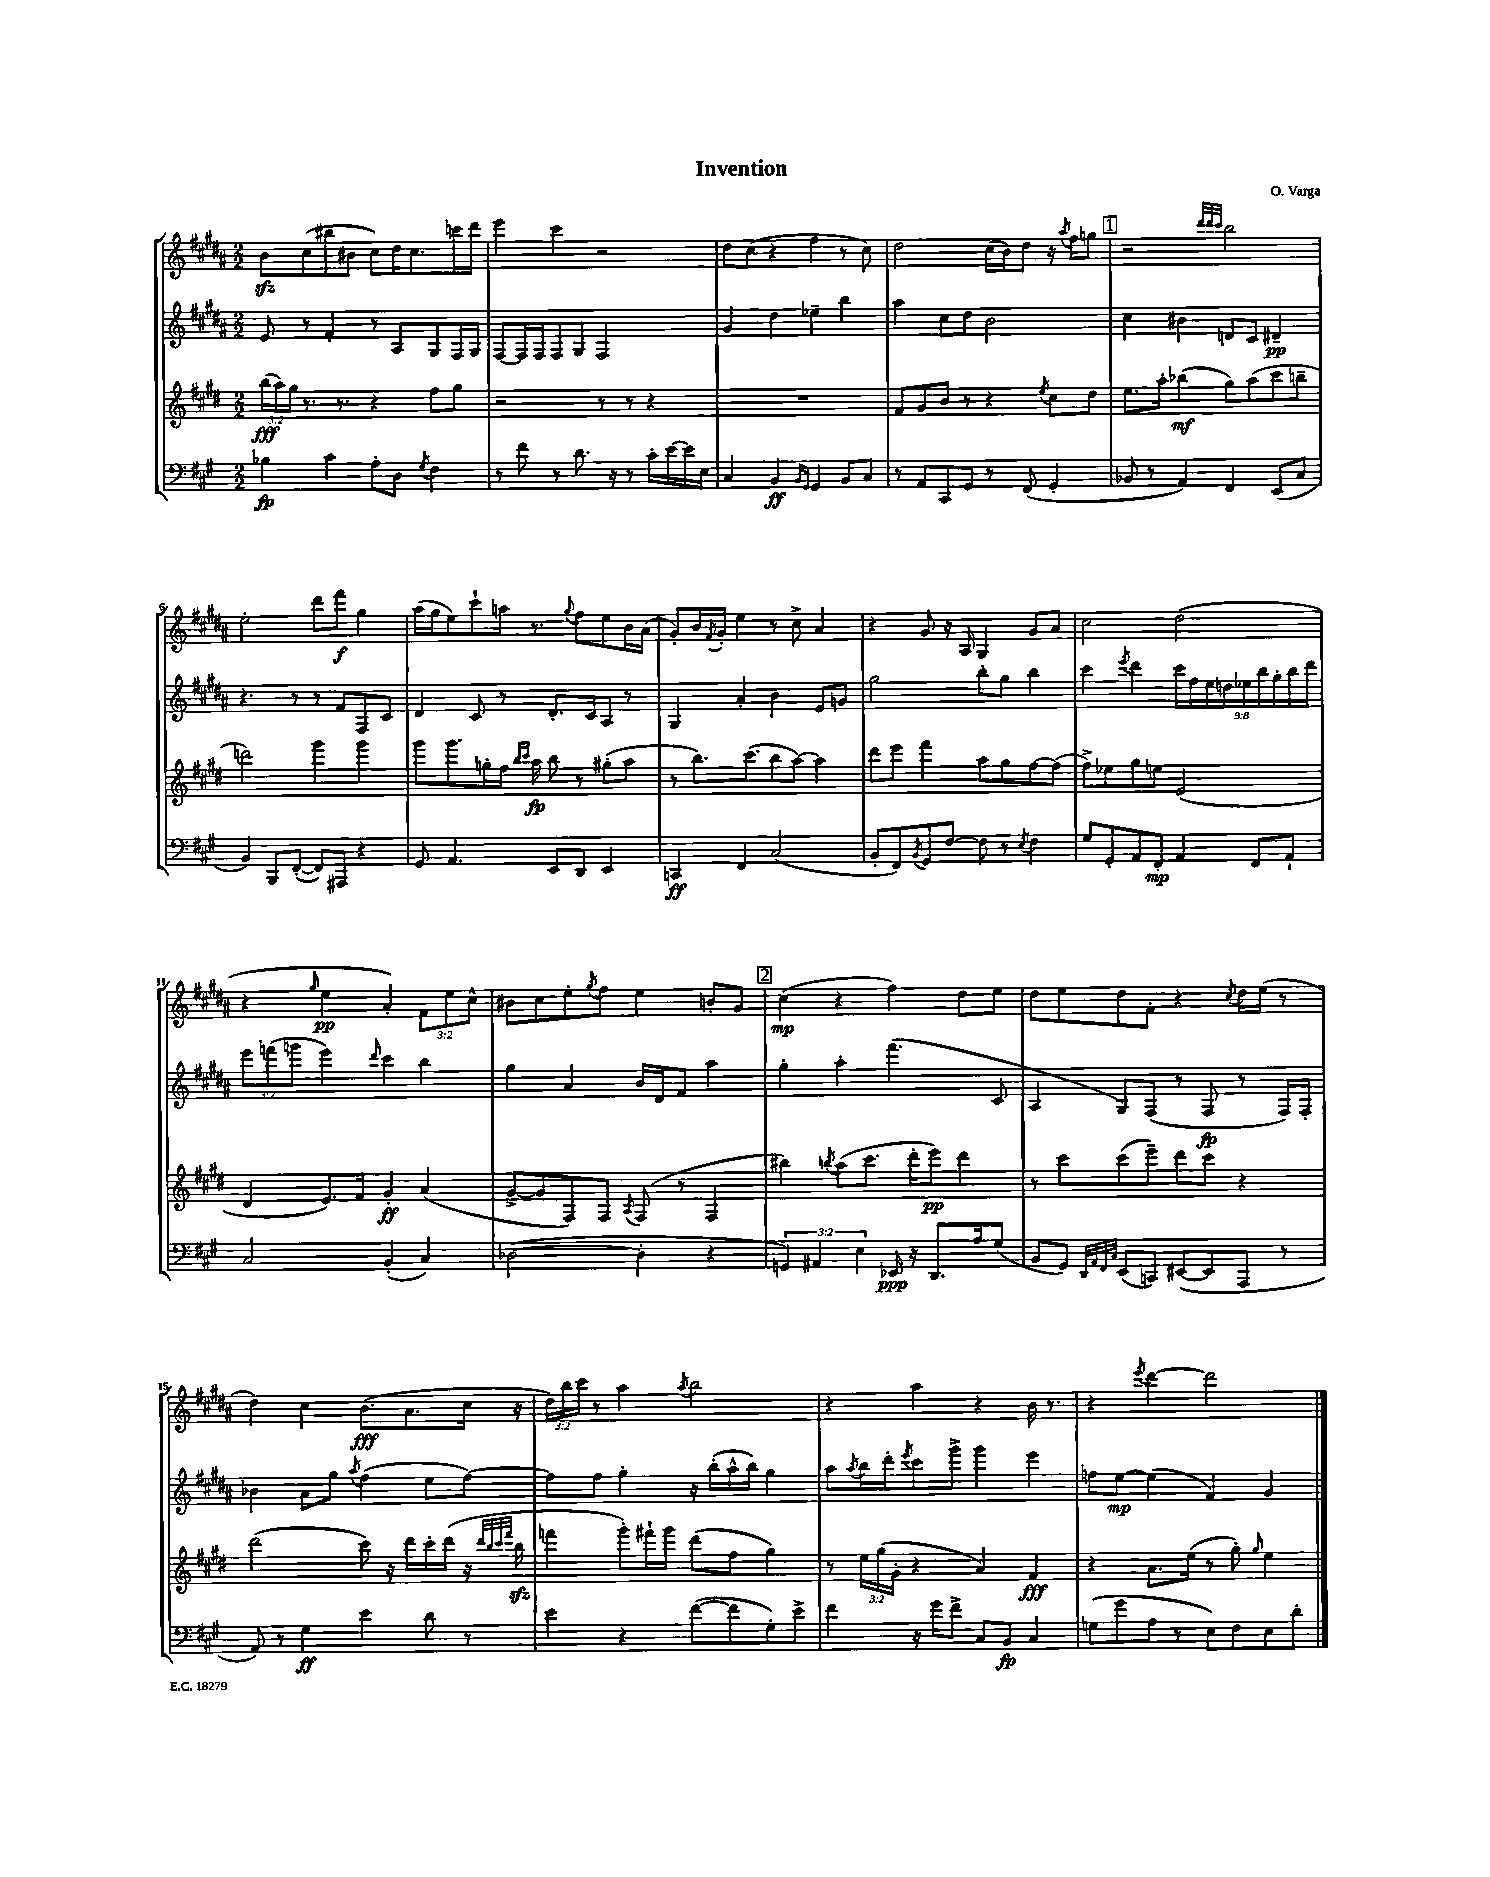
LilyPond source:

\header { title = "Invention" composer = "O. Varga" }
<<
\new StaffGroup <<
\new Staff = "s0" {
    \clef treble \key b \major \numericTimeSignature \time 2/2 \override Staff.TupletNumber.text = #tuplet-number::calc-fraction-text
    b'8\sfz cis''8( bis''8 bis'8 cis''8) dis''16 cis''8. c'''16 dis'''16 |
    e'''4 cis'''4 r2 |
    dis''8 cis''8( r4 fis''4 r8 cis''8) |
    dis''2 cis''16( b'16) dis''8 r16 \acciaccatura { ais''8 } fis''16 g''8 |
    \mark \markup { \box "1" } r2 \grace { dis'''32 dis'''32 cis'''32 } b''2 |
    e''2-. dis'''8 fis'''8\f gis''4 |
    ais''16( gis''16 e''8) cis'''8-! a''16 r8. \appoggiatura { gis''8 } fis''8 e''8 b'16 ais'16( |
    gis'8-.) b'16 \acciaccatura { fis'8 } gis'16-. e''4 r8 cis''8-> ais'4 |
    r4 gis'8 r16 ais16 gis4 gis'8 ais'8 |
    cis''2 dis''2( |
    r4 \grace { gis''16 } e''4\pp ais'4-.) \tuplet 3/2 { fis'8 e''8 cis''8-^ } |
    bis'8 cis''8 e''8-. \acciaccatura { gis''8 } fis''8 e''4 b'8-. gis'8 |
    \mark \markup { \box "2" } cis''4\mp( r4 fis''4) dis''8 e''8 |
    dis''8 e''8 dis''8 fis'8-. r4 \acciaccatura { cis''8 } dis''16 e''16( r8 |
    dis''4) cis''4 b'8.\fff( ais'8. cis''16 r16 |
    \tuplet 3/2 { dis''16) b''16 cis'''16 } r8 ais''4 \acciaccatura { ais''8 } b''2 |
    r4 ais''4 r4 b'16 r8. |
    r4 \acciaccatura { e'''8 } dis'''4~ dis'''2 \bar "|." |
}
\new Staff = "s1" {
    \clef treble \key b \major \numericTimeSignature \time 2/2 \override Staff.TupletNumber.text = #tuplet-number::calc-fraction-text
    e'8 r8 fis'4-. r8 ais8 gis8 fis16 gis16 |
    fis8~ fis16 fis16 fis8 gis8 fis2 |
    gis'4 dis''4 ees''4-- b''4 |
    ais''4 cis''8 dis''8 b'2 |
    \mark \markup { \box "1" } cis''4 bis'4 d'8 cis'8 dis'4--\pp |
    r4. r8 r8 fis'8 fis8 cis'8 |
    dis'4 cis'8 r8 dis'8.-. cis'16 ais8 r8 |
    gis4 ais'4-. b'4 e'8 g'8 |
    gis''2 b''8-. gis''8 b''4 |
    cis'''4 \acciaccatura { e'''8 } dis'''4 \tuplet 9/8 { cis'''16 fis''16 e''16 d''16 ees''16 b''16 gis''16-. b''16 dis'''16 } |
    \tuplet 3/2 { e'''8 f'''8( g'''8 } e'''4) \grace { dis'''16 } cis'''4 b''4 |
    gis''4 ais'4 b'16 dis'16 fis'8 ais''4 |
    \mark \markup { \box "2" } gis''4-. ais''4-. fis'''4.( cis'8 |
    ais4 gis8) fis8( r8 fis8\fp r8 fis16) fis16-. |
    bes'4 ais'8 gis''8 \acciaccatura { ais''8 } fis''4( e''8 fis''8~) |
    fis''8 fis''8 gis''4-. r16 b''16-.( ais''16-^ b''16) gis''4 |
    ais''8 \acciaccatura { ais''8 } b''16 dis'''16-. \acciaccatura { e'''8 } cis'''8 gis'''8-> gis'''4 e'''4 |
    f''8 e''8~\mp e''4( fis'4) gis'4 \bar "|." |
}
\new Staff = "s2" {
    \clef treble \key e \major \numericTimeSignature \time 2/2 \override Staff.TupletNumber.text = #tuplet-number::calc-fraction-text
    \tuplet 3/2 { b''16\fff( a''16) gis''16 } r8. r8. r4 fis''8 gis''8 |
    r2 r8 r8 r4 |
    R1 |
    fis'8 gis'8 b'8 r8 r4 \acciaccatura { e''8 } cis''8 dis''8 |
    \mark \markup { \box "1" } e''8. a''16-. bes''4\mf( gis''8) a''8( cis'''8 b''8-- |
    d'''2) gis'''4 gis'''4 |
    gis'''8 gis'''8. g''16-. fis''16 \grace { b''16 cis'''16 } a''16\fp b''8 r8 gis''8-.( a''8 |
    r8 b''8.) cis'''8.( b''8 a''8~) a''4 |
    dis'''8 e'''8 fis'''4 a''8 gis''8 fis''8~ fis''8( |
    fis''8->) ees''8 gis''8 e''8 e'2( |
    dis'4 e'8.) fis'16 gis'4-.\ff a'4( |
    gis'8~-> gis'8 fis8) fis8 \acciaccatura { a8 } fis8( r8 fis4 |
    \mark \markup { \box "2" } bis''4) \acciaccatura { b''8 } a''8( cis'''8. dis'''16-. e'''8\pp) dis'''4 |
    r8 cis'''8 cis'''8( e'''8--) dis'''8 cis'''8 r4 |
    dis'''2( cis'''8) r16 dis'''16 cis'''16-. dis'''16( r16 \grace { dis'''32 b''32 cis'''32 fis'''32 } b''16\sfz |
    f'''4 gis'''8-.) fis'''16-! gis'''16 dis'''8( fis''8 gis''4) |
    r8 \tuplet 3/2 { e''16 gis''16( gis'16-. } r4 a'4) fis'4\fff |
    r4 a'8. e''16( r8 gis''8-.) \grace { gis''16 } e''4 \bar "|." |
}
\new Staff = "s3" {
    \clef bass \key a \major \numericTimeSignature \time 2/2 \override Staff.TupletNumber.text = #tuplet-number::calc-fraction-text
    bes4\fp cis'4 a8-. d8 \acciaccatura { gis8 } fis4 |
    r8 fis'8 r8 d'8. r16 r8 cis'16-. e'16~ e'16 e16 |
    cis4 b,4\ff \grace { b,16 gis,16 } gis,4 b,8 cis8 |
    r8 a,8 cis,8 gis,8 r8 fis,8( gis,4-. |
    \mark \markup { \box "1" } bes,8 r8 a,4) fis,4 e,8( cis8 |
    b,4) b,,8 fis,8~-.( fis,8) ais,,8 r4 |
    gis,8 a,4. e,8 d,8 e,4 |
    c,4\ff fis,4 cis2( |
    b,8-. fis,8) \acciaccatura { b,8 } gis,8 fis8~ fis8 r8 \acciaccatura { e8 } fis4 |
    gis8 gis,8-. a,8 fis,8-.\mp a,4 fis,8 a,8-! |
    cis2 b,4-.( cis4) |
    des2~( des4-. r4 |
    \mark \markup { \box "2" } \tuplet 3/2 { g,4) ais,4 e4 } ees,16\ppp r16 d,8. a16 gis8( |
    b,8 gis,8) \grace { d,32 a,32 fis,32 cis32 } e,8( c,8) eis,8~( eis,8 a,,8 r8 |
    a,8) r8 gis4\ff e'4 d'8 r8 |
    e'4 r4 fis'8~( fis'8 gis8-.) e'8-> |
    fis'4 r16 gis'16 fis'8-> cis8 b,8\fp cis4 |
    g8( gis'8 a8 r8 e8) fis8 e8 d'8-. \bar "|." |
}
>>
>>
